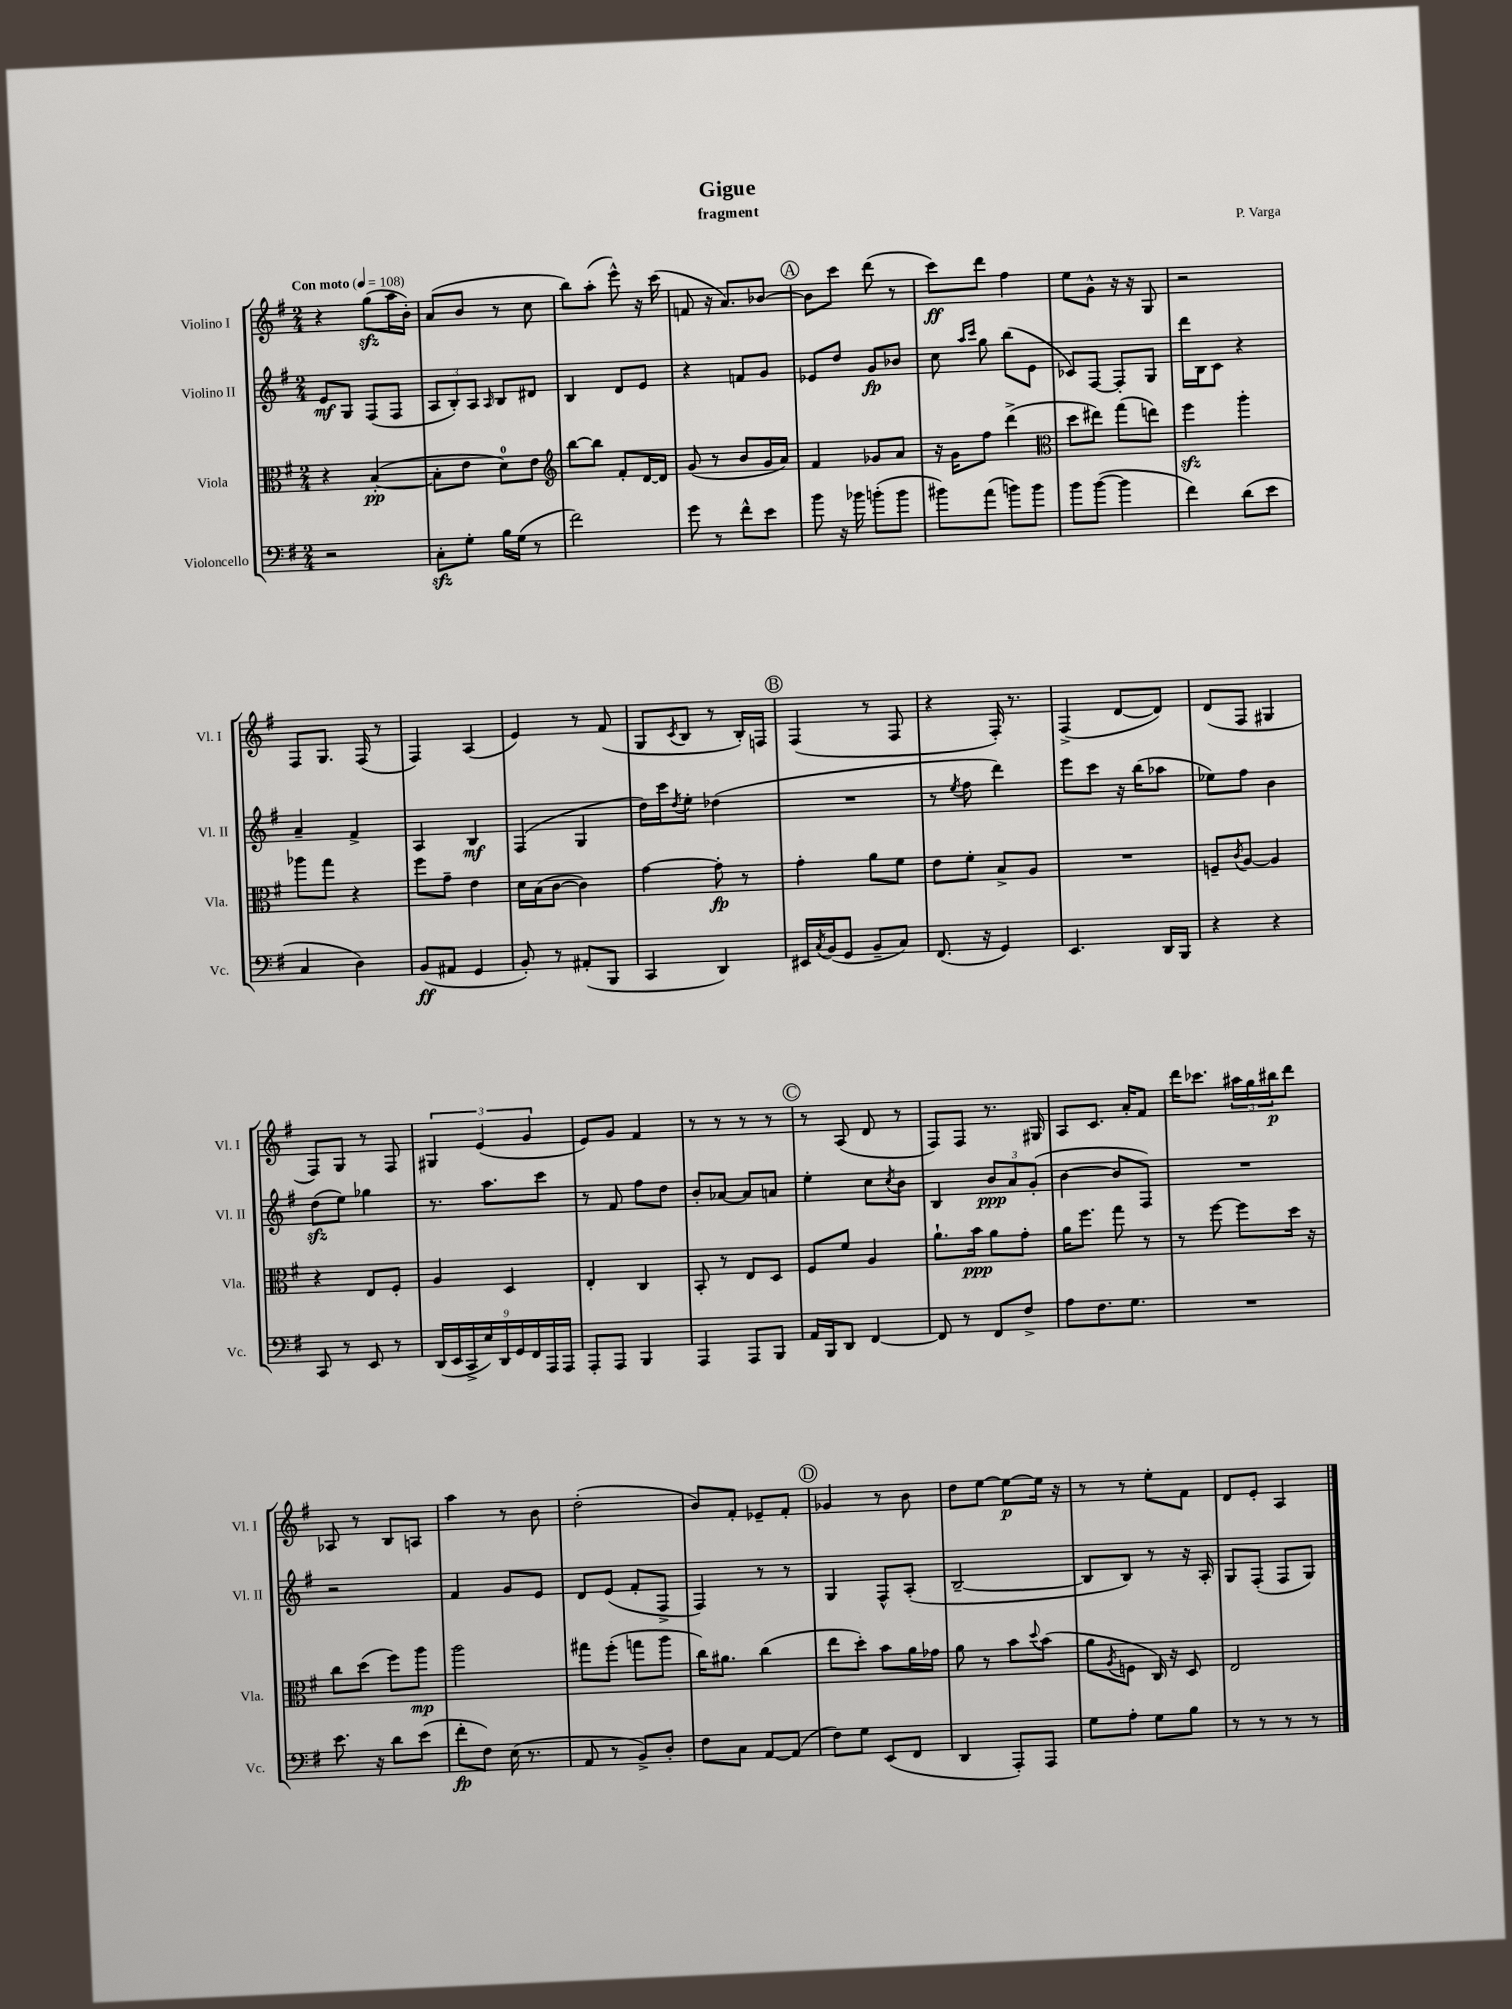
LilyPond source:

\header { title = "Gigue" composer = "P. Varga" subtitle = "fragment" }
<<
\new StaffGroup <<
\new Staff = "s0" \with { instrumentName = "Violino I" shortInstrumentName = "Vl. I" } {
    \clef treble \key g \major \numericTimeSignature \time 2/4 \tempo "Con moto" 4 = 108
    r4 g''8\sfz( a''16 b'16-.) |
    a'8( b'8 r8 c''8 |
    b''8) a''8-.( e'''8-^) r16 c'''16( |
    f'8 r16 a'8.) bes'8~ |
    \mark \markup { \circle "A" } bes'8 c'''8 d'''8( r8 |
    c'''8\ff) d'''8 fis''4 |
    e''8 g'8-^ r16 r16 g8 |
    r2 |
    fis8 g8. fis16( r8 |
    fis4) a4( |
    e'4) r8 fis'8( |
    g8 \acciaccatura { c'8 } b8 r8 b16-.) f16 |
    \mark \markup { \circle "B" } fis4( r8 fis8 |
    r4 fis16-.) r8. |
    fis4->( d'8~ d'8) |
    d'8( fis8 gis4 |
    fis8) g8 r8 fis8 |
    \tuplet 3/2 { gis4 e'4( g'4 } |
    e'8) g'8 fis'4 |
    r8 r8 r8 r8 |
    \mark \markup { \circle "C" } r8 a8( d'8 r8 |
    fis8) fis8 r8. gis16 |
    a8 c'8. a'16-. fis'8 |
    d'''16 ces'''8. \tuplet 3/2 { ais''16 g''16 bis''16\p } d'''8 |
    aes8 r8 b8 a8 |
    a''4 r8 b'8 |
    d''2-.( |
    b'8) fis'8-. ees'8-- fis'8-. |
    \mark \markup { \circle "D" } ges'4 r8 b'8 |
    d''8 e''8~ e''8~\p e''16 r16 |
    r8 r8 e''8-. fis'8 |
    d'8 e'8-. a4 \bar "|." |
}
\new Staff = "s1" \with { instrumentName = "Violino II" shortInstrumentName = "Vl. II" } {
    \clef treble \key g \major \numericTimeSignature \time 2/4
    e'8\mf g8 fis8( fis8 |
    \tuplet 3/2 { a8 b8-.) a8 } \grace { a16 } b8 dis'8 |
    b4 d'8 e'8 |
    r4 f'8 g'8 |
    \mark \markup { \circle "A" } ees'8 d''8 g'8\fp bes'8 |
    c''8 \grace { a''16 c'''16 } g''8 b''8( e'8 |
    ces'8) fis8~ fis8-. g8 |
    d'''16 b16 c'8 r4 |
    a'4-- fis'4-> |
    a4 b4\mf |
    fis4( g4 |
    d''16) c'''16 \acciaccatura { d''8 } e''8-. des''4( |
    \mark \markup { \circle "B" } R2 |
    r8 \acciaccatura { e''8 } fis''8 d'''4) |
    e'''8 c'''8 r16 b''16( aes''8 |
    ees''8) fis''8 b'4 |
    d''8\sfz( e''8) ges''4 |
    r8. a''8. c'''8 |
    r8 fis'8 fis''8 d''8 |
    b'8-. aes'8~ aes'8 a'8 |
    \mark \markup { \circle "C" } e''4-. c''8 \acciaccatura { c''8 } b'8 |
    b4 \tuplet 3/2 { b'8\ppp a'8 g'8-.( } |
    b'4~ b'8 fis8) |
    R2 |
    r2 |
    fis'4 g'8 e'8 |
    d'8 e'8( fis'8-. fis8-> |
    fis4) r8 r8 |
    \mark \markup { \circle "D" } g4 fis8-^ a8-.( |
    b2~-- |
    b8 b8) r8 r16 a16-. |
    g8 fis8-.( fis8 g8) \bar "|." |
}
\new Staff = "s2" \with { instrumentName = "Viola" shortInstrumentName = "Vla." } {
    \clef alto \key g \major \numericTimeSignature \time 2/4
    r4 b4~-.\pp( |
    b8-. e'8 d'8-0) e'8 |
    \clef treble b''8~ b''8 fis'8-. d'16~ d'16 |
    g'8( r8 b'8 g'16 a'16) |
    \mark \markup { \circle "A" } fis'4 ges'8 a'8 |
    r16 g'16 fis''8 d'''4->( |
    \clef alto d''8 eis''8) g''8( e''8) |
    fis''4\sfz a''4-. |
    aes''8 g''8 r4 |
    fis''8 g'8-- e'4 |
    d'16 b16( c'8~ c'4) |
    g'4~ g'8-.\fp r8 |
    \mark \markup { \circle "B" } g'4-. a'8 fis'8 |
    e'8 fis'8-. b8-> a8 |
    R2 |
    f8-- \acciaccatura { c'8 } a8~ a4 |
    r4 e8 fis8-. |
    a4 d4 |
    e4-. c4 |
    b,8-. r8 e8 d8 |
    \mark \markup { \circle "C" } fis8 fis'8 a4 |
    a'8.-! b'16\ppp a'8 g'8-. |
    a'16 fis''8. g''8 r8 |
    r8 fis''8~ fis''8 d''16 r16 |
    c''8 d''8( fis''8) a''8\mp |
    a''2 |
    gis''8 fis''8-.( g''8 a''8 |
    c''16) ais'8. c''4( |
    \mark \markup { \circle "D" } e''8 d''8-.) b'8 a'16 ges'16 |
    a'8 r8 b'8 \appoggiatura { d''8 } b'8( |
    a'8 \acciaccatura { a8 } f8 c16) r16 d8 |
    e2 \bar "|." |
}
\new Staff = "s3" \with { instrumentName = "Violoncello" shortInstrumentName = "Vc." } {
    \clef bass \key g \major \numericTimeSignature \time 2/4
    r2 |
    c8-.\sfz g8-. b16 g16( r8 |
    fis'2) |
    g'8 r8 fis'8-^ e'8 |
    \mark \markup { \circle "A" } b'8 r16 bes'16 b'8-.( b'8 |
    bis'8) a'8( b'8) b'8 |
    b'8 b'8~( b'4 |
    fis'4) d'8( e'8 |
    c4 d4) |
    b,8\ff( ais,8 g,4 |
    b,8-.) r8 ais,8-.( b,,8 |
    c,4 d,4) |
    \mark \markup { \circle "B" } eis,16 \acciaccatura { c8 } b,16( g,8 b,8-- c8) |
    fis,8.( r16 g,4) |
    e,4. d,16 b,,16 |
    r4 r4 |
    c,8 r8 e,8 r8 |
    \tuplet 9/8 { d,16( e,16 c,16-> e16) d,16 g,16 fis,16 a,,16 a,,16 } |
    a,,8-. a,,8 b,,4 |
    a,,4 a,,8 b,,8 |
    \mark \markup { \circle "C" } a,16 b,,16 d,8 fis,4~ |
    fis,8 r8 fis,8 fis8-> |
    a8 fis8. g8. |
    R2 |
    e'8. r16 d'8 e'8( |
    fis'8-.\fp fis8) e16( r8. |
    a,8 r8 b,8->) d8-. |
    fis8 c8 a,8~ a,8( |
    \mark \markup { \circle "D" } fis8) g8 e,8( fis,8 |
    d,4 a,,8-.) a,,8 |
    g8 a8-. g8 b8 |
    r8 r8 r8 r8 \bar "|." |
}
>>
>>
\layout { \context { \Score \remove "Bar_number_engraver" } }
